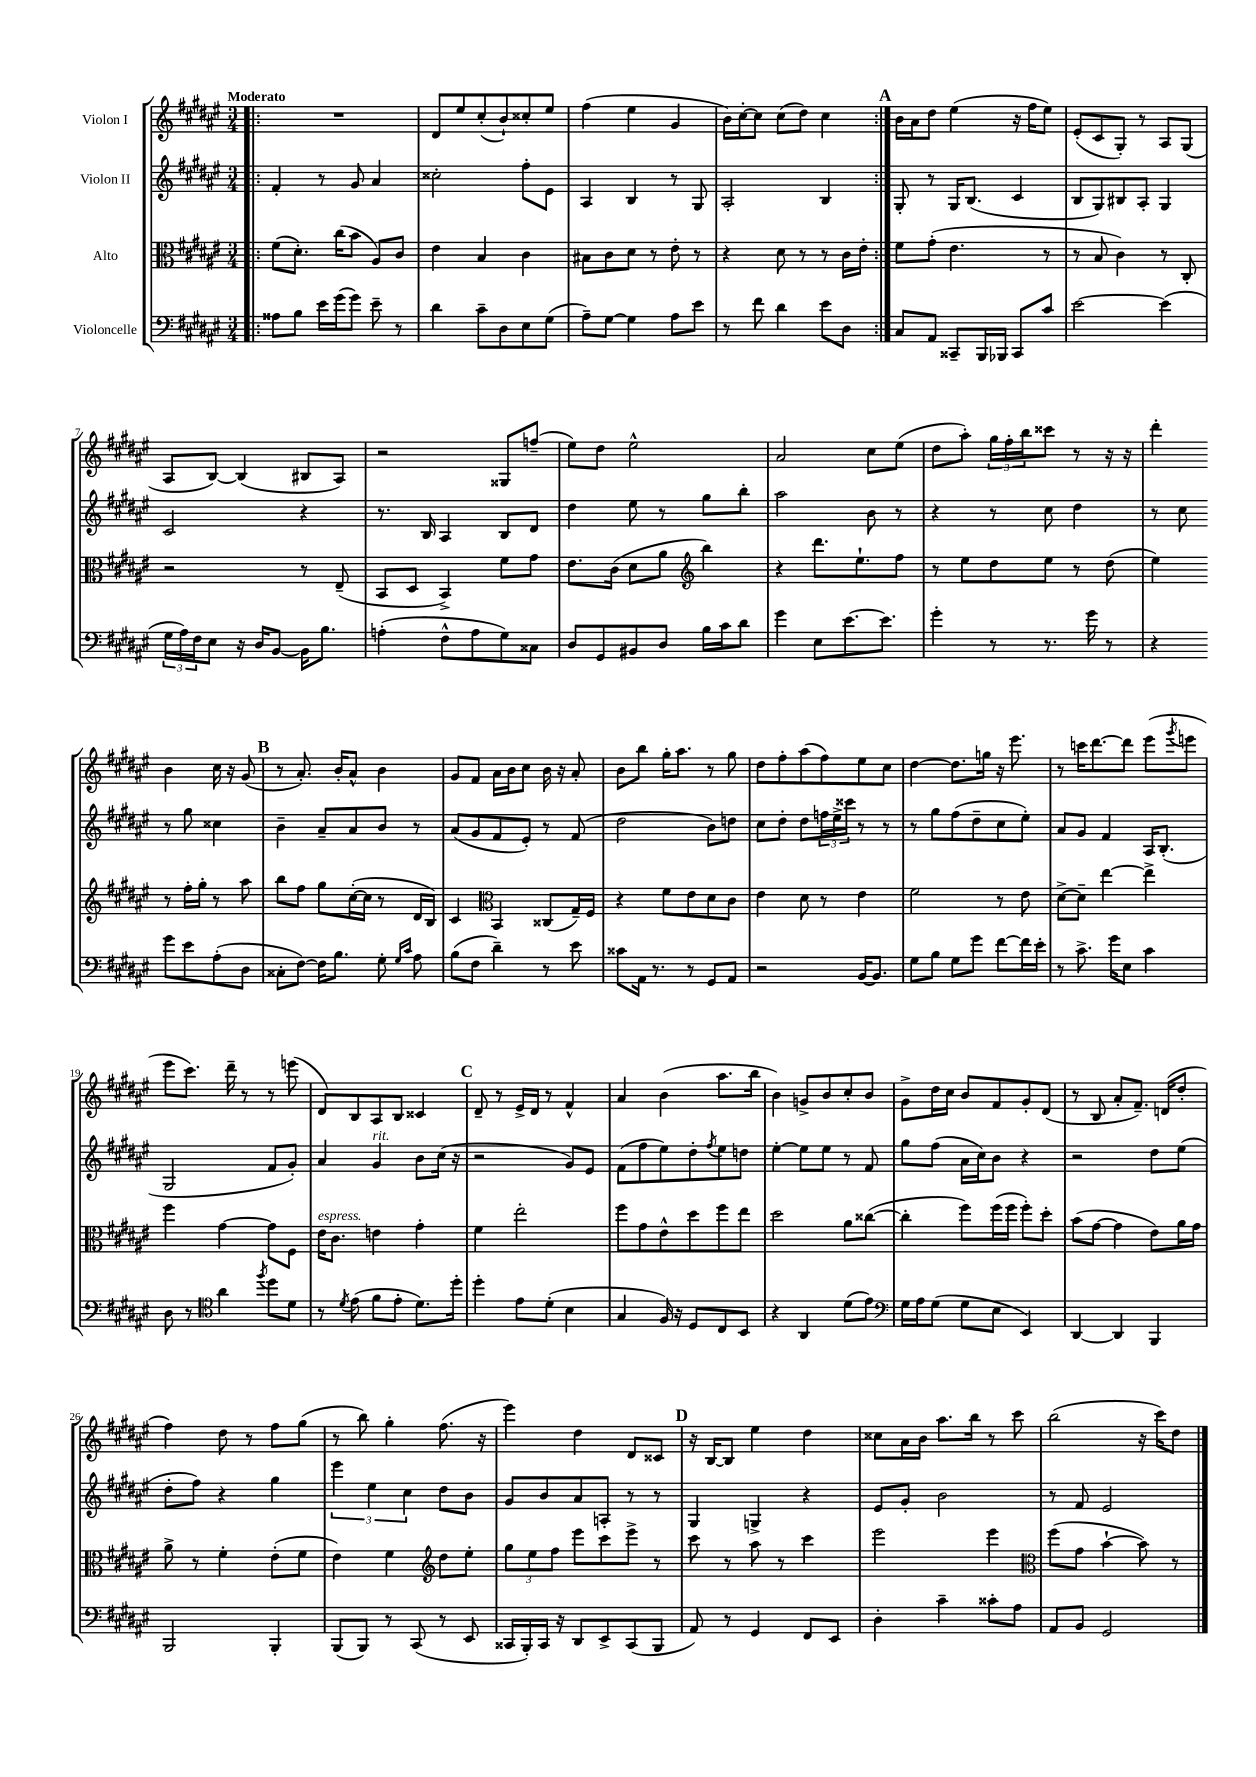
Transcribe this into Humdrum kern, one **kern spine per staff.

**kern	**kern	**kern	**kern
*part4	*part3	*part2	*part1
*staff4	*staff3	*staff2	*staff1
*I"Violoncelle	*I"Alto	*I"Violon II	*I"Violon I
*clefF4	*clefC3	*clefG2	*clefG2
*k[f#c#g#d#a#e#]	*k[f#c#g#d#a#e#]	*k[f#c#g#d#a#e#]	*k[f#c#g#d#a#e#]
*M3/4	*M3/4	*M3/4	*M3/4
=1!|:	=1!|:	=1!|:	=1!|:
!	!	!	!LO:TX:a:B:t=Moderato
8A##X\L	(8f#\L	4f#'/	2.r
8B\J	8.d#'\J)	.	.
16e#\LL	.	8r	.
(16g#\J	(16cc#\KL	.	.
8g#\J)	8b\J	8g#/	.
8e#~\	8A#/L)	4a#/	.
8r	8c#/J	.	.
=2	=2	=2	=2
4d#\	4e#\	2cc##X'\	8d#/L
.	.	.	8ee#/
8c#~\L	4B/	.	(8cc#'/
8D#\	.	.	8b`/)
8E#\	4c#\	8ff#'\L	8cc##X'/
(8G#\J	.	8e#\J	8ee#/J
=3	=3	=3	=3
8A#~\L)	8B#X\L	4A#/	(4ff#\
[8G#\J	8c#\	.	.
4G#\]	8d#\J	4B/	4ee#\
.	8r	.	.
8A#\L	8e#'\	8r	4g#/
8e#\J	8r	8G#/	.
=4	=4	=4	=4
8r	4r	2A#'/	16b\LL)
.	.	.	[16cc#'\J
8f#\	.	.	8cc#\J]
4d#\	8d#\	.	(8cc#\L
.	8r	.	8dd#\J)
8e#\L	8r	4B/	4cc#\
8D#\J	16c#\LL	.	.
.	16e#'\JJ	.	.
!!LO:REH:place=s1:t=A
=5:|!	=5:|!	=5:|!	=5:|!
8C#/L	8f#\L	8G#'/	16b\LL
.	.	.	16a#\J
8AA#/J	(8g#'\J	8r	8dd#\J
8CC##X~/L	4.e#\	16G#/KL	(4ee#\
.	.	(8.B/J	.
16BBB/L	.	.	.
16BBB-X/JJ	.	.	.
8CC##/L	.	4c#/	16r
.	.	.	16ff#\KL
8c#/J	8r	.	8ee#\J)
=6	=6	=6	=6
[2e#\	8r	8B/L	(8e#'/L
.	8B/	8G#/)	8c#/
.	4c#\)	8B#X/	8G#'/J)
.	.	8A#'/J	8r
(4e#\]	8r	4G#/	8A#/L
.	8C#'/	.	(8G#/J
!!LO:LB:g=z
=7	=7	=7	=7
24G#\LL	2r	2c#/	8A#/L
24A#\)	.	.	.
24F#\J	.	.	.
8E#\J	.	.	[8B/J)
16r	.	.	(4B/]
16D#/KL	.	.	.
[8BB/J	.	.	.
16BB\KL]	8r	4r	8B#X/L
8.B\J	.	.	.
.	(8E#~/	.	8A#/J)
=8	=8	=8	=8
(4An'\	8BB/L	8.r	2r
.	8D#/J	.	.
.	.	16B/	.
8F#^^\L	4BB^/)	4A#/	.
8A\	.	.	.
8G#\)	8f#\L	8B/L	8G##X/L
8C##X\J	8g#\J	8d#/J	(8ffn~/J
=9	=9	=9	=9
8D#/L	8.e#\L	4dd#\	8ee#\L)
8GG#/	.	.	8dd#\J
.	(16c#\Jk	.	.
8BB#X/	8d#\L	8ee#\	2ee#^^\
8D#/J	8a#\J	8r	.
*	*clefG2	*	*
16B\LL	4bb\)	8gg#\L	.
16c#\J	.	.	.
8d#\J	.	8bb'\J	.
=10	=10	=10	=10
4g#\	4r	2aa#\	2a#/
8E#\L	8.ddd#\L	.	.
[8.e#\	.	.	.
.	8.ee#`\	.	.
.	.	8b\	8cc#\L
8.e#\J]	.	.	.
.	8ff#\J	8r	(8ee#\J
=11	=11	=11	=11
4g#'\	8r	4r	8dd#\L
.	8ee#\L	.	8aa#'\J)
8r	8dd#\	8r	24gg#\LL
.	.	.	24ff#'\
.	.	.	24bb\J
8.r	8ee#\J	8cc#\	8ccc##X\J
.	8r	4dd#\	8r
16g#\	.	.	.
8r	(8dd#\	.	16r
.	.	.	16r
=12	=12	=12	=12
4r	4ee#\)	8r	4ddd#'\
.	.	8cc#\	.
8g#\L	8r	8r	4b\
8e#\	16ff#'\LL	8gg#\	.
.	16gg#'\JJ	.	.
(8A#'\	8r	4cc##X\	16cc#\
.	.	.	16r
8D#\J	8aa#\	.	(8g#/
!!LO:LB:g=z
!!LO:REH:place=s1:t=B
=13	=13	=13	=13
8C##X'\L	8bb\L	4b~\	8r
[8F#\J)	8ff#\J	.	8.a#'/)
16F#\KL]	8gg#\L	8a#~/L	.
8.B\J	.	.	16b'/KL
.	([16cc#'\L	8a#/	8a#^^/J
.	16cc#\JJ]	.	.
8G#'\	8r	8b/J	4b\
16qqG#/LL	.	.	.
16qqc#/JJ	.	.	.
8A#\	16d#/LL	8r	.
.	16B/JJ)	.	.
=14	=14	=14	=14
(8B\L	4c#/	(8a#/L	8g#/L
8F#\J	.	8g#/	8f#/J
*	*clefC3	*	*
4d#~\)	4BB/	8f#/	16a#\LL
.	.	.	16b\J
.	.	8e#'/J)	8cc#\J
8r	(8C##X/L	8r	16b\
.	.	.	16r
8e#\	16G#~/L)	(8f#/	8a#'/
.	16F#/JJ	.	.
=15	=15	=15	=15
8c##X\L	4r	2dd#\	8b\L
16AA#\Jk	.	.	8bb\J
8.r	.	.	.
.	8f#\L	.	16gg#'\KL
.	.	.	8.aa#\J
8r	8e#\	.	.
8GG#/L	8d#\	8b\L)	8r
8AA#/J	8c#\J	8ddn\J	8gg#\
=16	=16	=16	=16
2r	4e#\	8cc#\L	8dd#\L
.	.	8dd#'\J	8ff#'\
.	8d#\	8dd#\L	(8aa#\
.	8r	24ffn\L	8ff#\)
.	.	24ee#^\	.
.	.	24ccc##X\JJ	.
[16BB/KL	4e#\	8r	8ee#\
8.BB/J]	.	.	.
.	.	8r	8cc#\J
=17	=17	=17	=17
8G#\L	2f#\	8r	[4dd#\
8B\J	.	8gg#\L	.
8G#\L	.	(8ff#\	8.dd#\L]
8g#\J	.	8dd#~\	.
.	.	.	16ggn\Jk
[8f#\L	8r	8cc#\	16r
.	.	.	8.eee#\
16f#\L]	8e#\	8ee#'\J)	.
16e#'\JJ	.	.	.
=18	=18	=18	=18
8r	[8d#^\L	8a#/L	8r
8.c#^\	8d#~\J]	8g#/J	16cccn\KL
.	.	.	[8.ddd#\
.	[4ee#\	4f#/	.
16g#\KL	.	.	.
8E#\J	.	.	8ddd#\J]
4c#\	4ee#^\]	16A#/KL	(8eee#\L
.	.	(8.B'/J	.
.	.	.	8qggg#/
.	.	.	8eeen\J
!!LO:LB:g=z
=19	=19	=19	=19
8D#\	4ff#\	2G#/	8eee#\L
8r	.	.	8.ccc#\J)
*clefC4	*	*	*
4a#\	[4g#\	.	.
.	.	.	16ddd#~\
.	.	.	8r
8qff#/	.	.	.
8dd#\L	8g#\L]	8f#/L	8r
8d#\J	8F#\J	8g#'/J)	(8eeen\
=20	=20	=20	=20
!	!LO:TX:a:i:t=espress.	!	!
8r	16e#\KL	4a#/	8d#/L)
.	8.c#\J	.	.
8qd#/	.	.	.
(8e#\	.	.	8B/
!	!	!LO:TX:a:i:t=rit.	!
8f#\L	4en\	4g#/	8A#/
8e#'\J	.	.	8B/J
8.d#\L)	4g#'\	8b\L	4c##X/
.	.	(16cc#\Jk	.
16dd#'\Jk	.	16r	.
!!LO:REH:place=s1:t=C
=21	=21	=21	=21
4dd#'\	4f#\	2r	8d#~/
.	.	.	8r
8e#\L	2ee#'\	.	16e#^/LL
.	.	.	16d#/JJ
(8d#'\J	.	.	8r
4B\	.	8g#/L)	4f#^^/
.	.	8e#/J	.
=22	=22	=22	=22
4G#/	8ff#\L	(8f#\L	4a#/
.	8g#\	8ff#\	.
16F#/)	8e#^^\	8ee#\)	(4b\
16r	.	.	.
8D#/L	8dd#\	8dd#'\	.
.	.	8qff#/	.
8C#/	8ff#\	8ee#\	8.aa#\L
8BB/J	8ee#\J	8ddn\J	.
.	.	.	16bb\Jk
=23	=23	=23	=23
4r	2dd#\	[4ee#'\	4b\)
4AA#/	.	8ee#\L]	8gn^/L
.	.	8ee#\J	8b/
(8d#\L	8a#\L	8r	8cc#'/
8e#\J)	([8cc##X\J	8f#/	8b/J
=24	=24	=24	=24
*clefF4	*	*	*
16G#\LL	4cc##'\]	8gg#\L	8g#^\L
16A#\J	.	.	.
(8G#\J	.	(8ff#\J	16dd#\L
.	.	.	16cc#\JJ
8G#\L	8ff#\L)	16a#\LL	8b/L
.	.	16cc#\J)	.
8E#\J	(16ff#\L	8b\J	8f#/
.	16ff#\JJ	.	.
4EE#/)	8ff#'\L)	4r	8g#'/
.	8dd#'\J	.	(8d#/J
=25	=25	=25	=25
[4DD#/	(8b\L	2r	8r
.	[8g#\J	.	8B/
4DD#/]	4g#\]	.	8a#'/L
.	.	.	8.f#~/J)
4BBB/	8e#\L)	8dd#\L	.
.	.	.	(16dn/KL
.	16a#\L	(8ee#\J	8dd#'/J
.	16g#\JJ	.	.
!!LO:LB:g=z
=26	=26	=26	=26
2BBB/	8a#^\	8dd#'\L	4ff#\)
.	8r	8ff#\J)	.
.	4f#'\	4r	8dd#\
.	.	.	8r
4BBB'/	(8e#'\L	4gg#\	8ff#\L
.	8f#\J	.	(8gg#\J
=27	=27	=27	=27
(8BBB/L	4e#\)	6eee#\	8r
8BBB/J)	.	.	8bb\)
.	.	6ee#\	.
8r	4f#\	.	4gg#'\
.	.	6cc#\	.
(8CC#/	.	.	.
*	*clefG2	*	*
8r	8dd#\L	8dd#\L	(8.ff#\
8EE#/	8ee#'\J	8b\J	.
.	.	.	16r
=28	=28	=28	=28
16CC##X/LL	12gg#\L	8g#/L	4eee#\)
16BBB'/)	.	.	.
.	12ee#\	.	.
16CC##/JJ	.	8b/	.
.	12ff#\J	.	.
16r	.	.	.
8DD#/L	8eee#\L	8a#/	4dd#\
8EE#^/	8ccc#\	8An'/J	.
(8CC##/	8eee#^\J	8r	8d#/L
8BBB/J	8r	8r	8c##X/J
!!LO:REH:place=s1:t=D
=29	=29	=29	=29
8AA#/)	8ccc#\	4G#/	16r
.	.	.	[16B/KL
8r	8r	.	8B/J]
4GG#/	8aa#\	4Gn^/	4ee#\
.	8r	.	.
8FF#/L	4ccc#\	4r	4dd#\
8EE#/J	.	.	.
=30	=30	=30	=30
4D#'\	2eee#\	8e#/L	8cc##X\L
.	.	8g#'/J	16a#\L
.	.	.	16b\JJ
4c#~\	.	2b\	8.aa#\L
.	.	.	16bb\Jk
8c##X'\L	4eee#\	.	8r
8A#\J	.	.	8ccc#\
=31	=31	=31	=31
*	*clefC3	*	*
8AA#/L	(8ff#\L	8r	(2bb\
8BB/J	8g#\J	8f#/	.
2GG#/	[4b`\	2e#/	.
.	8b\])	.	16r
.	.	.	16ccc#\KL)
.	8r	.	8dd#\J
==	==	==	==
*-	*-	*-	*-
